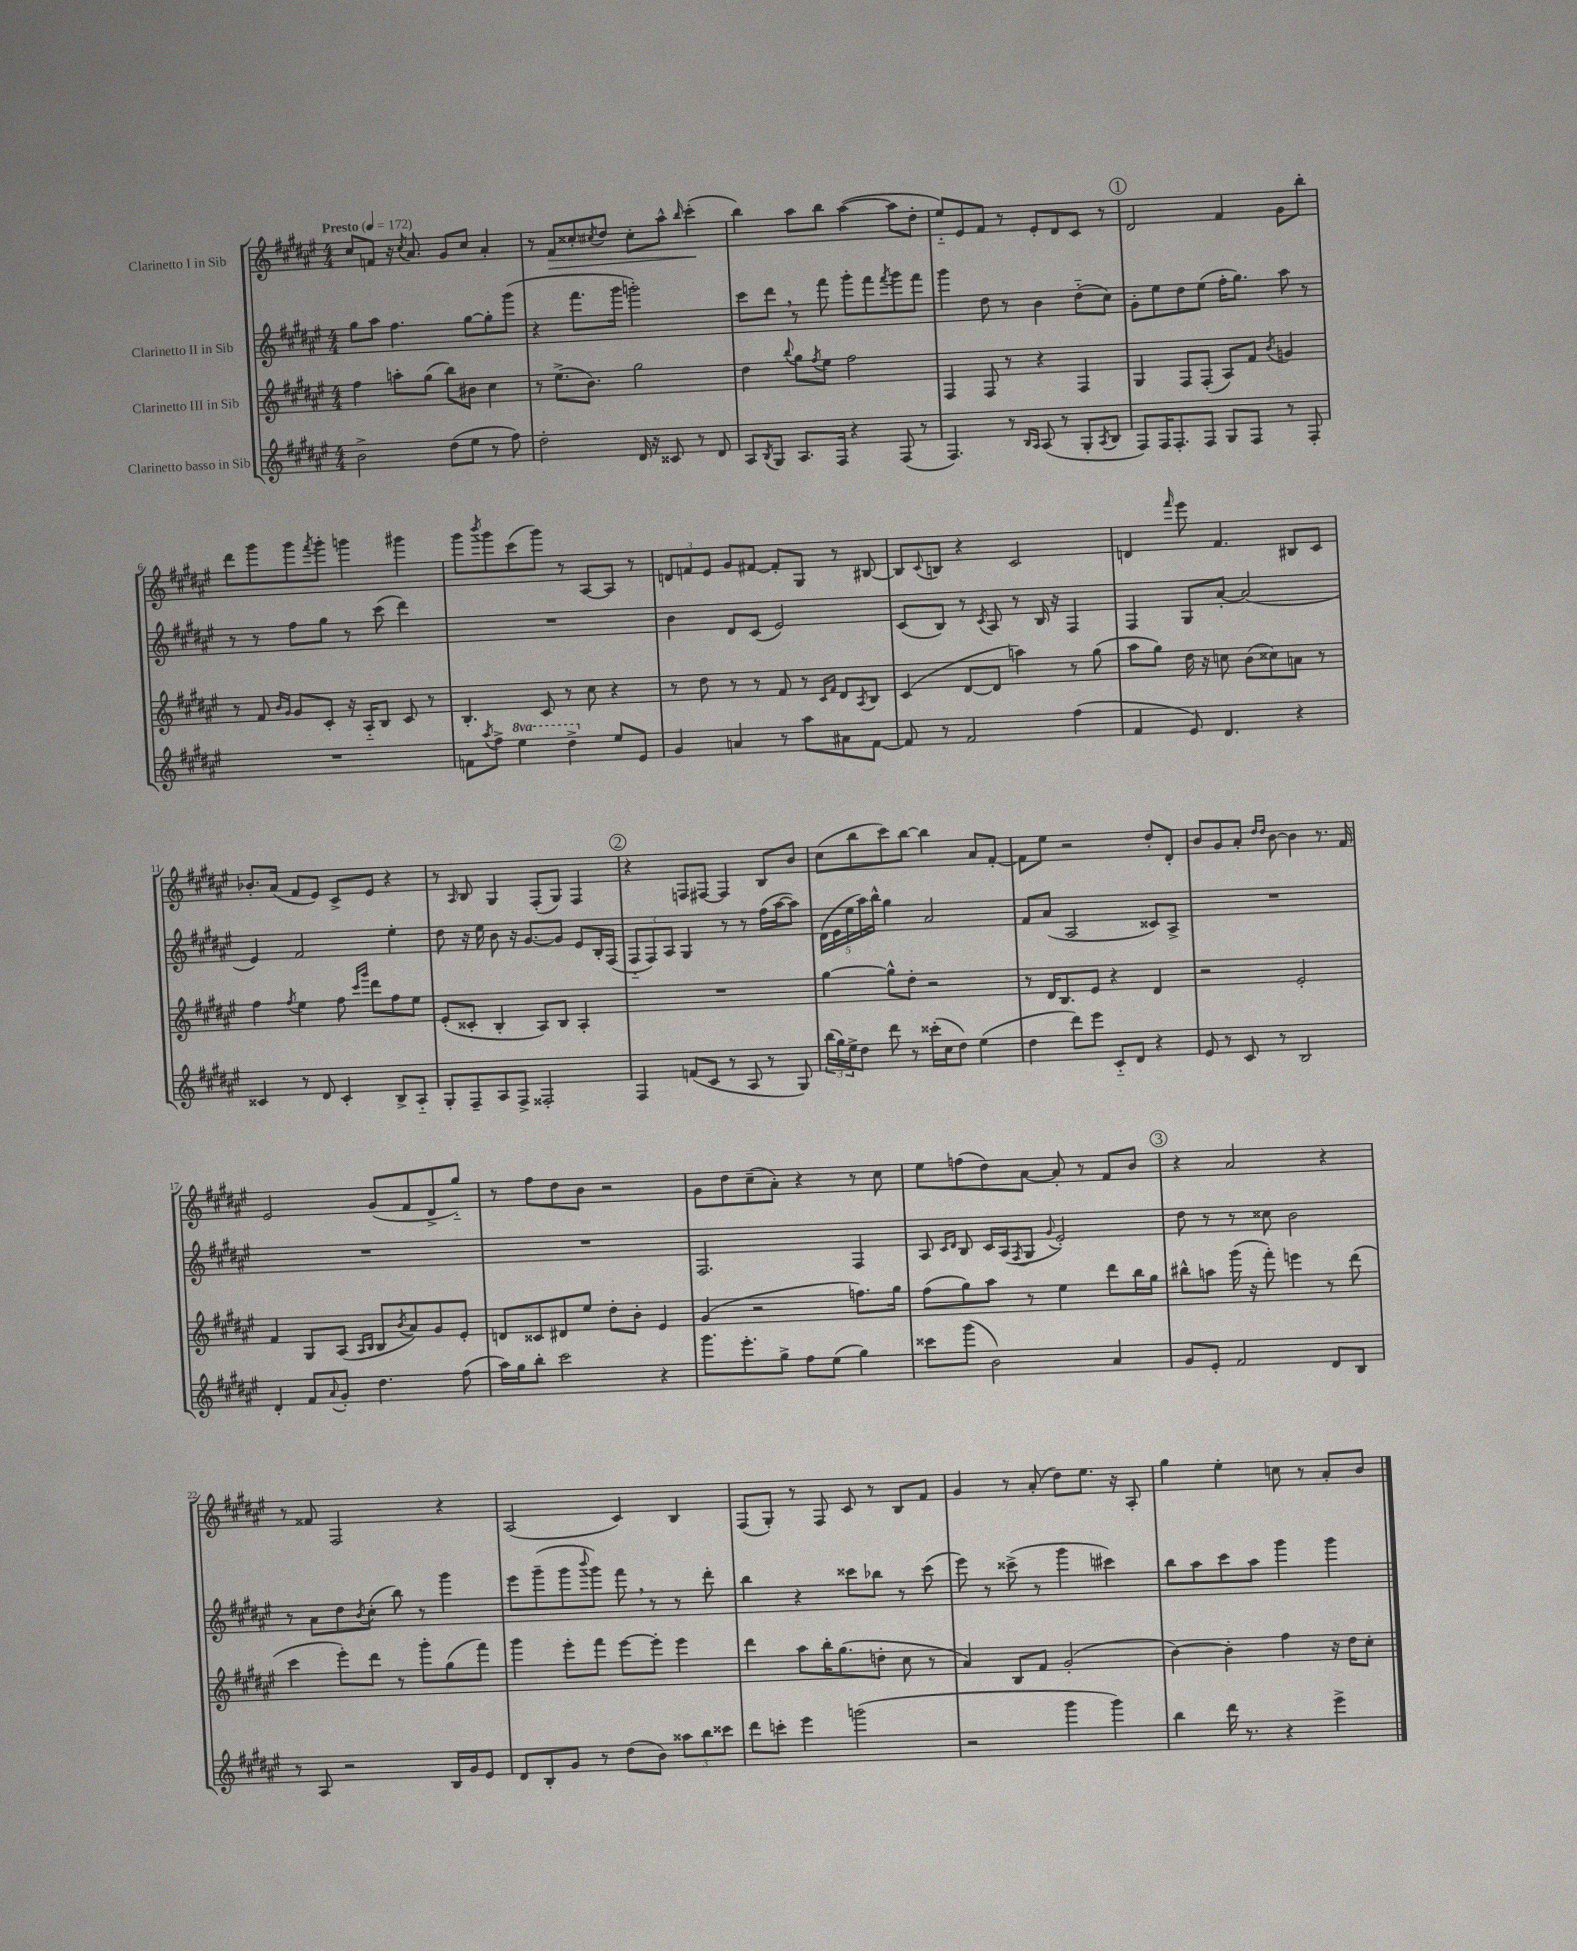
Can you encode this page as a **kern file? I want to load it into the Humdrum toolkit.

**kern	**kern	**kern	**kern
*staff4	*staff3	*staff2	*staff1
*clefG2	*clefG2	*clefG2	*clefG2
*k[f#c#g#d#a#e#]	*k[f#c#g#d#a#e#]	*k[f#c#g#d#a#e#]	*k[f#c#g#d#a#e#]
*M4/4	*M4/4	*M4/4	*M4/4
*MM172	*MM172	*MM172	*MM172
2b^	4ff#	8gg#	8cc#
.	.	8aa#	8f
.	8aa'	4.ff#	16r
.	.	.	8qcc#
.	.	.	8.a#
.	(8gg#	.	.
(8dd#	8bb)	.	8g#
8ee#	8b#	[8gg#	8cc#
8r	4cc#	8gg#']	4a#'
8ff#)	.	(8ggg#	.
=	=	=	=
2dd#'	8r	4r	8r
.	(8.ee#^	.	8f#
.	.	8.fff#	8cc##'
.	8.b)	.	.
.	.	.	8qcc#
.	.	.	8dd#
.	.	16ggg#	.
16d#	2gg#	2ggg')	8cc#'
16r	.	.	.
8c##	.	.	8aa#^^
.	.	.	16qqbb
8r	.	.	(4ccc#'
8d#	.	.	.
=	=	=	=
8A#	4dd#	8ccc#	4bb)
8qB	.	.	.
8G#	.	8ddd#	.
.	8qqbb	.	.
8.A#	8gg#	8r	8aa#
.	8qff#	.	.
.	8ee#	8fff#	8bb
16F#	.	.	.
4r	2ff#	8ggg#'	([4aa#
.	.	8fff#	.
.	.	8qfff#	.
(8F#	.	8ggg#	8aa#]
8r	.	8fff#	8dd#'
=	=	=	=
4.F#)	4F#	4ggg#	8ee#'~)
.	.	.	8e#
.	8F#	8dd#	8f#
8r	8r	8r	8r
16qqB	.	.	.
16qqA#	.	.	.
(8A#	4r	4b	8e#'
8r	.	.	8d#
8G#'	4F#	(8dd#'~	8c#
8qA#	.	.	.
8B	.	8cc#)	8r
=	=	=	=
8F#)	4G#	8g#'	2d#
16F#	.	8ee#	.
8.F#'	.	.	.
.	8F#	8dd#	.
8F#	(8F#'	(8ee#	.
8G#	8A#)	16ff#'	4f#
.	.	8.gg#)	.
8F#	8f#	.	.
.	8qb	.	.
8r	4g	8aa#	8g#
8F#'	.	8r	8bb'
=	=	=	=
1r	8r	8r	8ddd#
.	8f#	8r	8ggg#
.	16qqb	.	.
.	16qqg#	.	.
.	8g#	8ff#	8ggg#
.	.	.	8qfff#
.	8c#'	8gg#	8ggg#'
.	16r	8r	4ggg
.	16A#'~	.	.
.	8B	(8ccc#	.
.	8c#	4ddd#)	4ggg#
.	8r	.	.
=	=	=	=
8f	4.B'	1r	8ggg#
8qaa#	.	.	8qbbb
8ff#^	.	.	8ggg#
4eee#	.	.	(8ccc#
.	8c#	.	8ggg#)
4ddd#^	8r	.	8r
.	8cc#	.	[8A#
8ee#	4r	.	8A#]
8e#	.	.	8r
=	=	=	=
4g#	8r	4b	12d
.	.	.	12f
.	8dd#	.	.
.	.	.	12e#
4a	8r	8d#	8g#
.	8r	(8c#	[8f#
8r	8f#	2e#)	8f#']
8aa#	8r	.	8G#
.	16qqc#	.	.
.	16qqf#	.	.
8a#	8d#	.	8r
.	8qA#	.	.
[8f#	8B	.	[8B#
=	=	=	=
8f#]	(4c#	(8c#	8B#]
.	.	.	8qqc#
8r	.	8B)	8B
2f#	[8d#	8r	4r
.	.	8qc#	.
.	8d#]	8A#	.
.	4aa)	8r	2c#
.	.	16B	.
.	.	16r	.
(4ff#	8r	4F#	.
.	(8gg#	.	.
=	=	=	=
4f#	8aa#	4F#	4d
.	8gg#)	.	.
.	.	.	16qqfff#
8e#)	16dd#	8G#	8eee#
.	16r	.	.
4.d#	8cc	[8a#'	4.f#
.	(8b	(2a#]	.
.	8cc##)	.	.
4r	8a	.	8B#
.	8r	.	8c#
=	=	=	=
4c##	4ff#	4e#)	8.b-'
.	.	.	(16a#
.	8qff#	.	.
8r	4ee#	2f#	8f#
8d#	.	.	8e#)
4c##'	8ff#	.	8c#^
.	16qqccc#	.	.
.	16qqggg#	.	.
.	8ddd#	.	8e#
8B^	8ff#	4ee#'	4r
8A#'~	8ee#	.	.
=	=	=	=
8G#'	(8e#'	8dd#	8r
.	.	.	16qqA#
8F#~	8c##'	16r	8B
.	.	16ee#	.
8A#	4B'	8b	4G#
8F#^	.	16r	.
.	.	[8.g#	.
2F##'	8A#)	.	(8F#'
.	8B	8g#]	8G#)
.	4A#'	8e#	4F#
.	.	16B'	.
.	.	(16F#	.
=	=	=	=
4F#	1r	12F#'~	4r
.	.	12F#)	.
.	.	12A#	.
(8f	.	4G#	8F
8c#	.	.	[8F#
8r	.	8r	4F#]
8A#	.	8r	.
8r	.	(16ff#	8B
.	.	[16aa#	.
8G#)	.	8aa#])	8b
=	=	=	=
(24bb	[4gg#	(20d#	(8cc#
24gg#)	.	.	.
.	.	20e#	.
24ee#^	.	.	.
.	.	20ee#	.
8dd#	.	.	8bb
.	.	20aa#)	.
.	.	20bb^^	.
8ddd#	8gg#^^]	4gg#	8ccc#)
8r	8dd#'	.	[8bb
(16ccc##'	2r	2a#	4bb]
16cc#	.	.	.
8dd#)	.	.	.
(4ee#	.	.	8a#
.	.	.	[8f#'
=	=	=	=
4dd#	8r	8f#	8f#]
.	16d#	(8a#	8ee#
.	8.B	.	.
8ddd#)	.	2A#	2r
8eee#	8e#	.	.
8c#'~	4r	.	.
8d#	.	.	.
4r	4d#	8c##)	8dd#'
.	.	8A#^	8d#'
=	=	=	=
8e#	2r	1r	8b
8r	.	.	8g#
8c#	.	.	8a#'
.	.	.	16qqdd#
.	.	.	16qqdd#
8r	.	.	[8b
2B	2e#'	.	4b]
.	.	.	8.r
.	.	.	16f#
=	=	=	=
4d#'	4f#	1r	2e#
8f#	8G#	.	.
8qqa#	.	.	.
8g#'	(8A#	.	.
.	16qqA#	.	.
.	16qqB	.	.
4.dd#	8B	.	(8g#
.	8qb	.	.
.	8a#)	.	8f#
.	8g#	.	8d#^
(8ff#	8e#'	.	8gg#'~)
=	=	=	=
16aa#)	8d	1r	8r
16gg#	.	.	.
8bb'	8c##	.	8ff#
2ccc#	8d#	.	8dd#
.	8ee#	.	8b
.	8dd#'	.	2r
.	8b'	.	.
4r	4e#	.	.
=	=	=	=
8.ggg#	(4g#	2.F#	8g#
.	.	.	8dd#
8.eee#'	.	.	.
.	2r	.	(8cc#~
8gg#^	.	.	8a#')
8ff#	.	.	4r
(8ee#	.	.	.
4gg#)	8.ff)	4F#	8r
.	.	.	8cc#
.	16gg#	.	.
=	=	=	=
8ccc##	(8ff#	8A#	8ee#
.	.	16qqc#	.
.	.	16qqd#	.
(8ggg#	8gg#)	8B	(8ff
2b)	8aa#	16c#	8dd#)
.	.	(16A#	.
.	.	8qF#	.
.	8r	8G#	[8a#
.	.	8qqg#	.
.	4ee#	2e#')	8a#']
.	.	.	8r
4a#	8ddd#	.	8f#
.	16bb	.	8b
.	16gg#	.	.
=	=	=	=
8g#	8bb#^^	8dd#	4r
8e#'	8aa	8r	.
2f#	(16ggg#	8r	2a#
.	16r	.	.
.	8fff#')	8cc##	.
.	4eee	2b	.
8d#	8r	.	4r
8B	(8ddd#	.	.
=	=	=	=
8r	4ccc#	8r	8r
8A#	.	8a#	8f##
2r	8eee#')	8dd#	2F#
.	.	8qb	.
.	8ddd#	(8cc#'	.
.	8r	8bb)	.
.	8ggg#'	8r	.
16B	(8gg#	4ggg#	4r
16g#	.	.	.
8e#	8fff#)	.	.
=	=	=	=
8d#	4ggg#	8eee#	(2A#
8B'	.	(8ggg#~	.
8g#	8eee#'	8ggg#	.
.	.	8qqbbb	.
8r	8fff#	8ggg#)	.
(8dd#	[8eee#	8fff#	4c#)
8b)	8eee#']	8r	.
12aa##	4eee#	8r	4B
12bb	.	.	.
.	.	8ddd#'	.
12ccc##	.	.	.
=	=	=	=
8ddd#	4ddd#	4bb	(8F#
8ccc'	.	.	8G#')
4eee#	8aa#	4r	8r
.	16bb'	.	8F#
.	(8.gg#	.	.
(2ggg	.	8ccc##	8c#
.	8dd'	8bb-	8r
.	8cc#	8r	8B
.	8r	(8ccc##	8f#
=	=	=	=
2r	4a#)	8eee#)	4g#
.	.	8r	.
.	8B	(8ccc##^	8r
.	8f#	8r	(8a#'
4ggg#	(2g#'	4ggg#	8dd#)
.	.	.	8.ee#
4ggg#)	.	4ccc#)	.
.	.	.	16r
.	.	.	8A#'
=	=	=	=
4bb	[4b)	8bb	4gg#
.	.	8aa#	.
16ddd#	4b']	8ccc#	4ee#'
8.r	.	.	.
.	.	8aa#	.
4r	4ff#	4ggg#	8cc
.	.	.	8r
4eee#^	16r	4ggg#	8a#'
.	16dd#	.	.
.	8cc#'	.	8b
==	==	==	==
*-	*-	*-	*-
